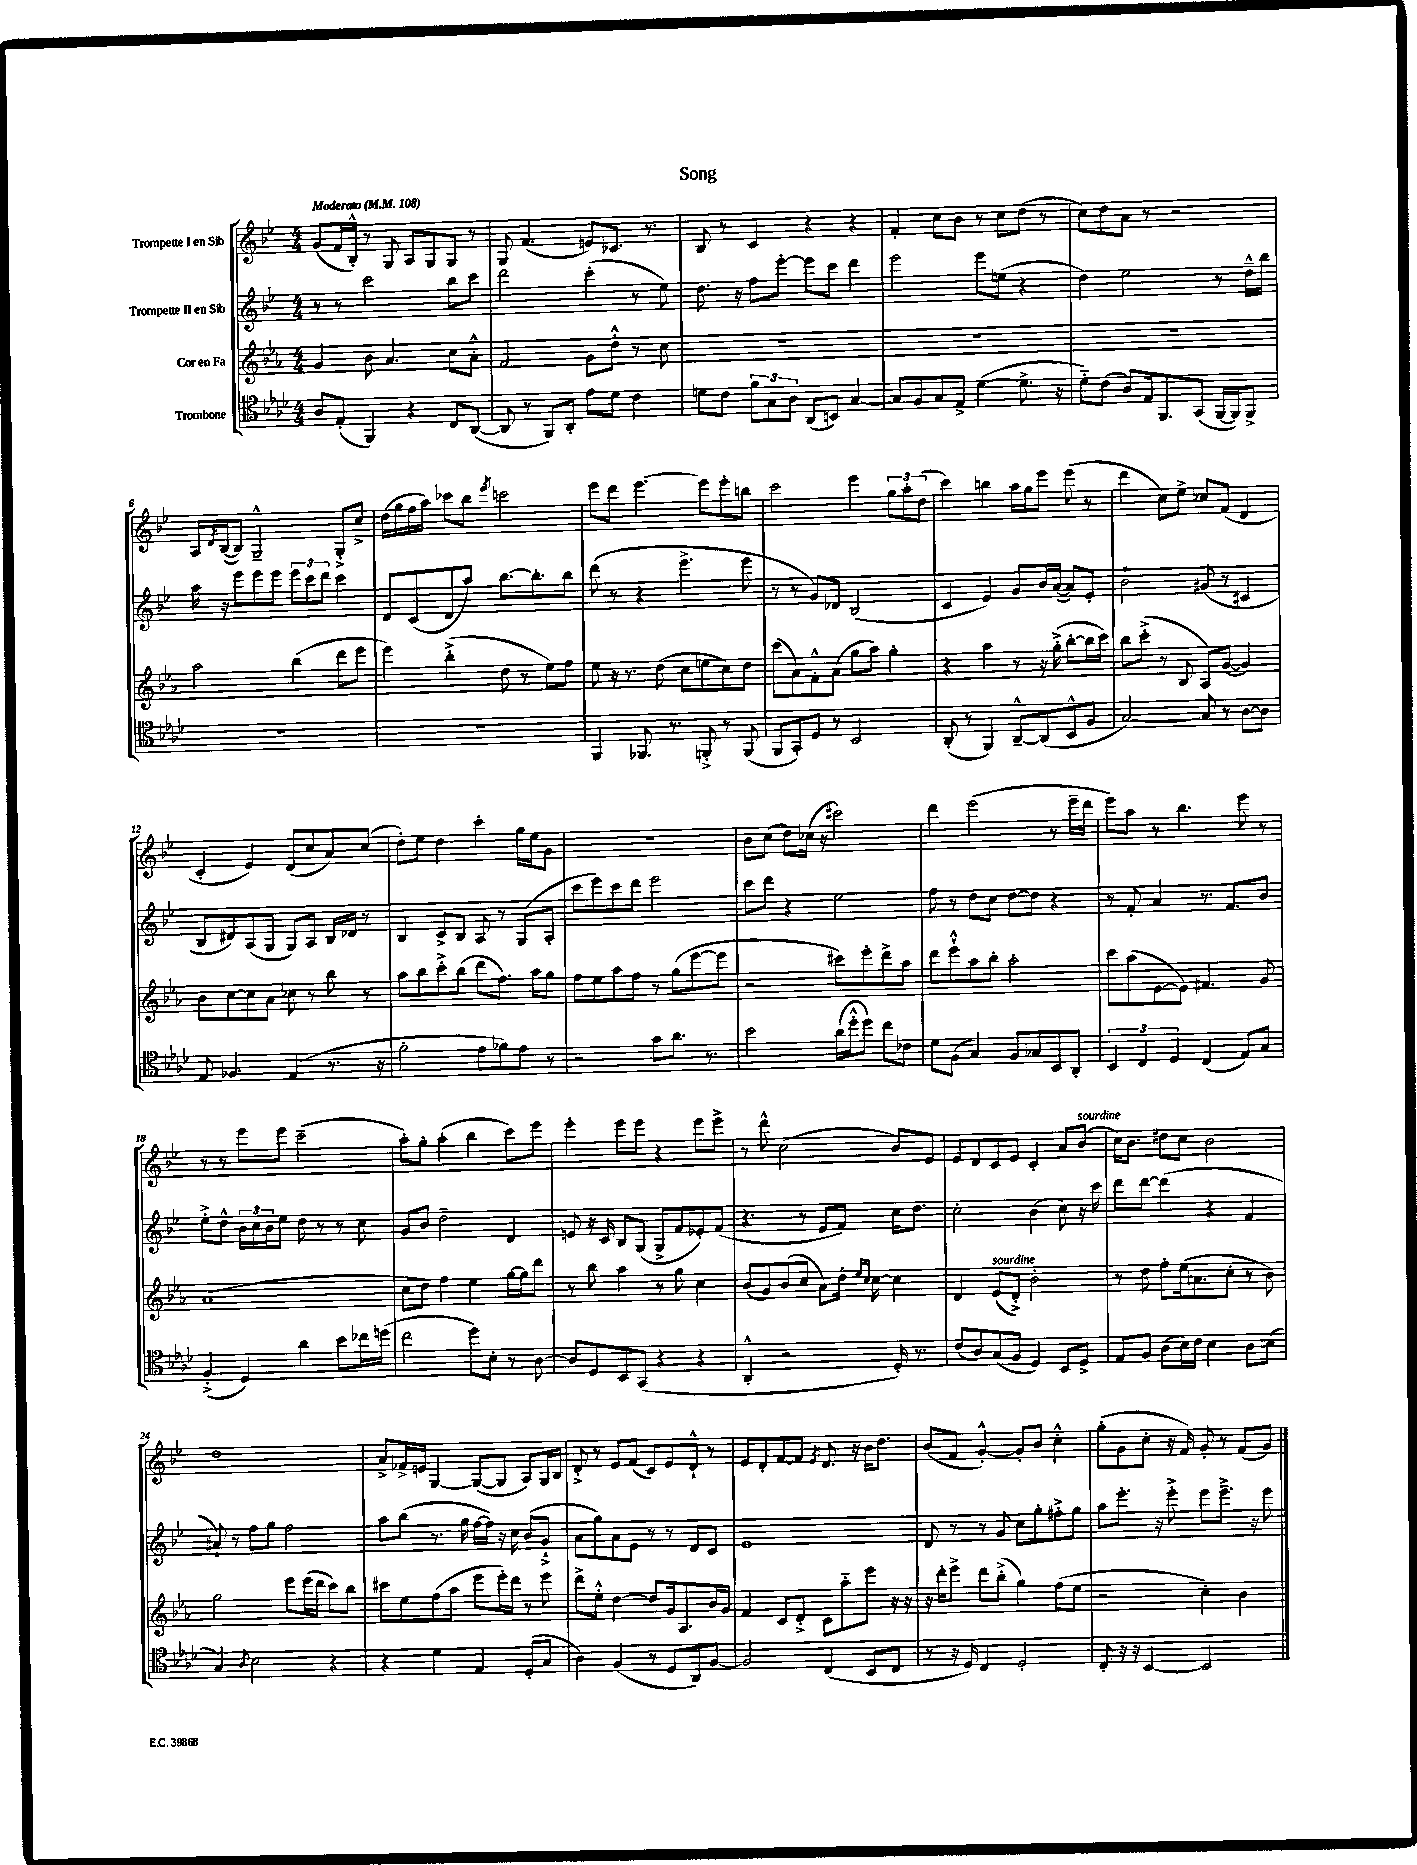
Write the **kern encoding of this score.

**kern	**kern	**kern	**kern
*staff4	*staff3	*staff2	*staff1
*clefC4	*clefG2	*clefG2	*clefG2
*k[b-e-a-d-]	*k[b-e-a-]	*k[b-e-]	*k[b-e-]
*M4/4	*M4/4	*M4/4	*M4/4
*MM108	*MM108	*MM108	*MM108
8A-	4g	8r	(8g
(8E-'	.	8r	16f
.	.	.	16B-'^^)
4FF)	8b-	2ccc	8r
.	4.a-	.	8G
4r	.	.	8A
.	.	.	8G
8C	8cc	8bb-	8G
([8AA-	8a-'^^	8ccc	8r
=	=	=	=
8AA-]	2f	2ddd	8G
8r	.	.	(4.f
8FF)	.	.	.
8AA-'	.	.	.
8e-	8g	(4ccc'	8e)
8d-	8dd'^^	.	8.c-
4c	8r	8r	.
.	.	.	8.r
.	8cc	8ee-)	.
=	=	=	=
8d	1r	8.dd	8B-
8c	.	.	8r
.	.	16r	.
12f	.	8ff	4c
12G	.	.	.
.	.	[8eee-'	.
12A-	.	.	.
(8AA-	.	8eee-]	4r
8BB)	.	8ccc	.
[4G	.	4ddd	4r
=	=	=	=
8G]	1r	2eee-	4f'
8F	.	.	.
8G	.	.	8cc
8E-^	.	.	8b-
([4d-	.	8eee-	8r
.	.	(8ee	8cc
8.d-^]	.	4r	(8dd
.	.	.	8r
16r	.	.	.
=	=	=	=
8d-'~)	1r	4dd)	8cc)
(8c	.	.	8dd
8A-)	.	2ee-	8a
16E-	.	.	8r
8.FF	.	.	.
.	.	.	2r
(8GG	.	.	.
[16FF	.	8r	.
16FF])	.	.	.
8FF^	.	16dd~^^	.
.	.	16bb-	.
=	=	=	=
1r	2aa-	16aa	16A
.	.	.	8qd
.	.	16r	([16B-
.	.	8eee-	8B-])
.	.	8eee-	2G~^^
.	.	8eee-	.
.	(4bb-	12eee-	.
.	.	12ccc	.
.	.	12ddd	.
.	8ddd	4ccc	8G'^
.	8eee-	.	8cc^
=	=	=	=
1r	4eee-)	8d	(16dd
.	.	.	16gg
.	.	(8c	16ff
.	.	.	16aa)
.	(4bb-'^	8d	8ccc-
.	.	8aa)	8bb-
.	.	.	8qeee-
.	8dd	[8.bb-	2ccc
.	8r	.	.
.	.	8.bb-']	.
.	8ee-)	.	.
.	8ff	8bb-	.
=	=	=	=
4FF	8ee-	(8ddd	8eee-
.	16r	8r	8ddd
.	8.r	.	.
8.FF-	.	4r	[4.eee-
.	(8dd	.	.
8.r	.	.	.
.	8cc	4.eee-^	.
8FF'^	8ee	.	8eee-]
8r	8cc)	.	8eee-'
(8FF	8dd	8eee-	8bb
=	=	=	=
8FF	(8ccc	8r	2ccc
8GG')	8a-)	8r	.
8D-	8f'^^	8g)	.
8r	(8a-	8d-	.
2BB-	8gg	(2B-	4eee-
.	8aa-)	.	.
.	4gg'	.	12gg
.	.	.	12aa'
.	.	.	(12dd
=	=	=	=
(8AA-'	4r	4c	4ccc)
8r	.	.	.
4FF)	4aa-	4e-)	4bb
[8AA-~^^	8r	8g	16aa
.	.	.	16gg
(8AA-]	16r	16b-	8eee-
.	(16gg'^	([16a	.
8BB-^^	[8bb-'	8a])	(8eee-
8F	16bb-]	8e-'	8r
.	16ccc)	.	.
=	=	=	=
[2G)	8bb-	2b-`	4ddd
.	(8ccc'^	.	.
.	8r	.	8cc)
.	8B-	.	8ee-^
8G]	8A-)	(8g#	8cc-
8r	([8g	8r	(8f
[8A-	4g])	4c#	4d
8A-]	.	.	.
=	=	=	=
8E-	8b-	8B-	4c'
4.F-	[8cc	8d#)	.
.	8cc]	(8A	4e-)
.	8a-	8G	.
(4E-	8cc-	8G)	(8d
.	8r	8A	8cc
8.r	8bb-	16B-	8a)
.	.	16d-	.
.	8r	8r	(8cc
16r	.	.	.
=	=	=	=
2f'	8aa-	4B-	8dd')
.	8bb-	.	8ee-
.	8ccc'^	8c^	4dd
.	(8bb-	8B-	.
8e-	8ddd	8A	4ccc'
8f-)	8.ff)	8r	.
8e-	.	(8G	16gg
.	16aa-	.	16ee-
8r	8gg	8A'	8g
=	=	=	=
2r	8ff	8ccc	1r
.	8ee-	8eee-)	.
.	8aa-	8ccc	.
.	8ff	8ddd	.
8g	8r	2eee-	.
8.a-	(8gg	.	.
.	[8eee-	.	.
8.r	.	.	.
.	8eee-]	.	.
=	=	=	=
2b-	2r	8ccc	8b-
.	.	8ddd	(8cc
.	.	4r	8dd)
.	.	.	(16cc-
.	.	.	16r
(16a-	8ccc#)	2ee-	2ccc#)
16dd-'^^	.	.	.
8dd-)	8eee-'	.	.
8cc	8ddd^	.	.
8c-	8aa-	.	.
=	=	=	=
8d-	8ddd	8ff	4ddd
(8F	8eee-`^^	8r	.
4G)	8aa-	8dd	(2eee-
.	8bb-'	8cc	.
8F	2aa-'	[8dd	.
8G-	.	8dd]	.
8BB-	.	4r	8r
8AA-'	.	.	16eee-~
.	.	.	16ddd
=	=	=	=
6BB-	8ccc	8r	8eee-)
.	(8aa-	8f'	8aa
6C	.	.	.
.	[8e-	4a	8r
6D-	.	.	.
.	8e-])	.	4.bb-
(4C	4.f#	8.r	.
.	.	8.f	.
8E-)	.	.	8eee-
8G	8g	8b-	8r
=	=	=	=
(4F'^	(1a-	8ee-'^	8r
.	.	8dd^^	8r
4D-)	.	24b-	8eee-
.	.	24cc	.
.	.	24b-	.
.	.	8ee-	8eee-
4a-	.	8dd	(2ccc~
.	.	8r	.
8b-	.	8r	.
16cc-	.	8cc	.
(16dd	.	.	.
=	=	=	=
2cc	8cc	8g	8aa')
.	8dd)	8b-	8gg'
.	4ff	2dd~	(4aa'
8dd-)	4ee-	.	4bb-
8B-'	.	.	.
8r	[16gg	4d	8ccc)
.	16gg]	.	.
[8A-	8ddd	.	8eee-
=	=	=	=
8A-]	8r	8e	4eee-'
8D-	8bb-	16r	.
.	.	16c	.
8BB-	4aa-	8B-	8eee-
(8GG	.	(8G	8eee-
4r	8r	8G^	4r
.	8gg	8f	.
4r	4cc	8e-')	8eee-
.	.	(8f	8eee-^
=	=	=	=
4AA-'^^	(8b-	4.r	8r
.	8g)	.	8ddd^^
2r	(8b-	.	(2cc
.	8cc	8r	.
.	8a-)	8e-	.
.	16dd'	8f)	.
.	16qqee-	.	.
.	16qqcc	.	.
.	[16cc	.	.
16D-')	4cc]	16cc	8b-)
8.r	.	8.dd	.
.	.	.	8e-
=	=	=	=
(8c	4d	2cc'	8e-
8A-)	.	.	8d
(8G	(8e-	.	8c
8F	8d'^)	.	8e-
4D-)	2b-'	(4b-	4c'
8BB-	.	8cc)	8a
8D-^	.	16r	(8b-
.	.	16ccc	.
=	=	=	=
8E-	8r	8ddd	16cc)
.	.	.	8.b-
8F	8dd	[8ddd	.
(8A-	8ff'	(4ddd]	8dd#
16B-)	(16ee-	.	8cc
16c	8.a	.	.
4B-	.	4r	2b-
.	8cc'	.	.
8A-	8r	4f	.
(8B	8b-)	.	.
=	=	=	=
4G)	2gg	8a#`)	1dd
.	.	8r	.
8qA-	.	.	.
2B-	.	8ff	.
.	.	8gg	.
.	8eee-	2ff	.
.	(16eee-	.	.
.	16ddd	.	.
4r	8ccc)	.	.
.	8bb-	.	.
=	=	=	=
4r	8ccc#	8aa	8a^
.	8ee-	(8bb-	16f-^
.	.	.	16e
4d-	(8ff	8.r	[4G
.	8aa-	.	.
.	.	16gg	.
4E-	8eee-	[16ff	(8G_
.	.	16ff])	.
.	16eee-')	16r	8G]
.	16ddd	16cc	.
(8D-'	8r	(8b-	8A)
8G	8eee-	8g`^	16G
.	.	.	16B-
=	=	=	=
4A-)	8ddd^	8a	8d'^
.	8ee-'^^	8gg)	8r
(4F	[4dd	8a	8e-
.	.	8e-	(8f
8r	8dd]	8r	8c)
8D-	16g	8r	8e-
.	8.A-	.	.
8AA-)	.	8d	8d`^^
[8F	16b-	8c	8r
.	16g	.	.
=	=	=	=
2F]	4f	1e-	8e-
.	.	.	8d'
.	8c	.	[8f
.	8d'^	.	8f]
.	.	.	8qe-
(4C	8c	.	8.d
.	8aa-'~	.	.
.	.	.	16r
8BB-	8eee-	.	16b-
.	.	.	8.dd
8C	16r	.	.
.	16r	.	.
=	=	=	=
8r	16r	8d	(8b-
.	16ddd'	.	.
16r	8eee-^	8r	8f
16D-)	.	.	.
4C	8ddd	8r	[4g'^^)
.	(8bb-'^	8g	.
2D-'	4gg)	8cc	8g']
.	.	8gg'	8b-
.	(8ff	8ff#'^	4cc'^^
.	8ee-	8gg	.
=	=	=	=
8C'	2r	8aa	(8gg'
16r	.	8.eee-'	8g
16r	.	.	.
[4BB-	.	.	8cc'
.	.	16r	.
.	.	8eee-'^	16r
.	.	.	16f)
2BB-]	4cc')	8eee-	8g'
.	.	8.eee-~^	8r
.	4b-	.	(8f
.	.	16r	.
.	.	8eee-	8g)
==	==	==	==
*-	*-	*-	*-
